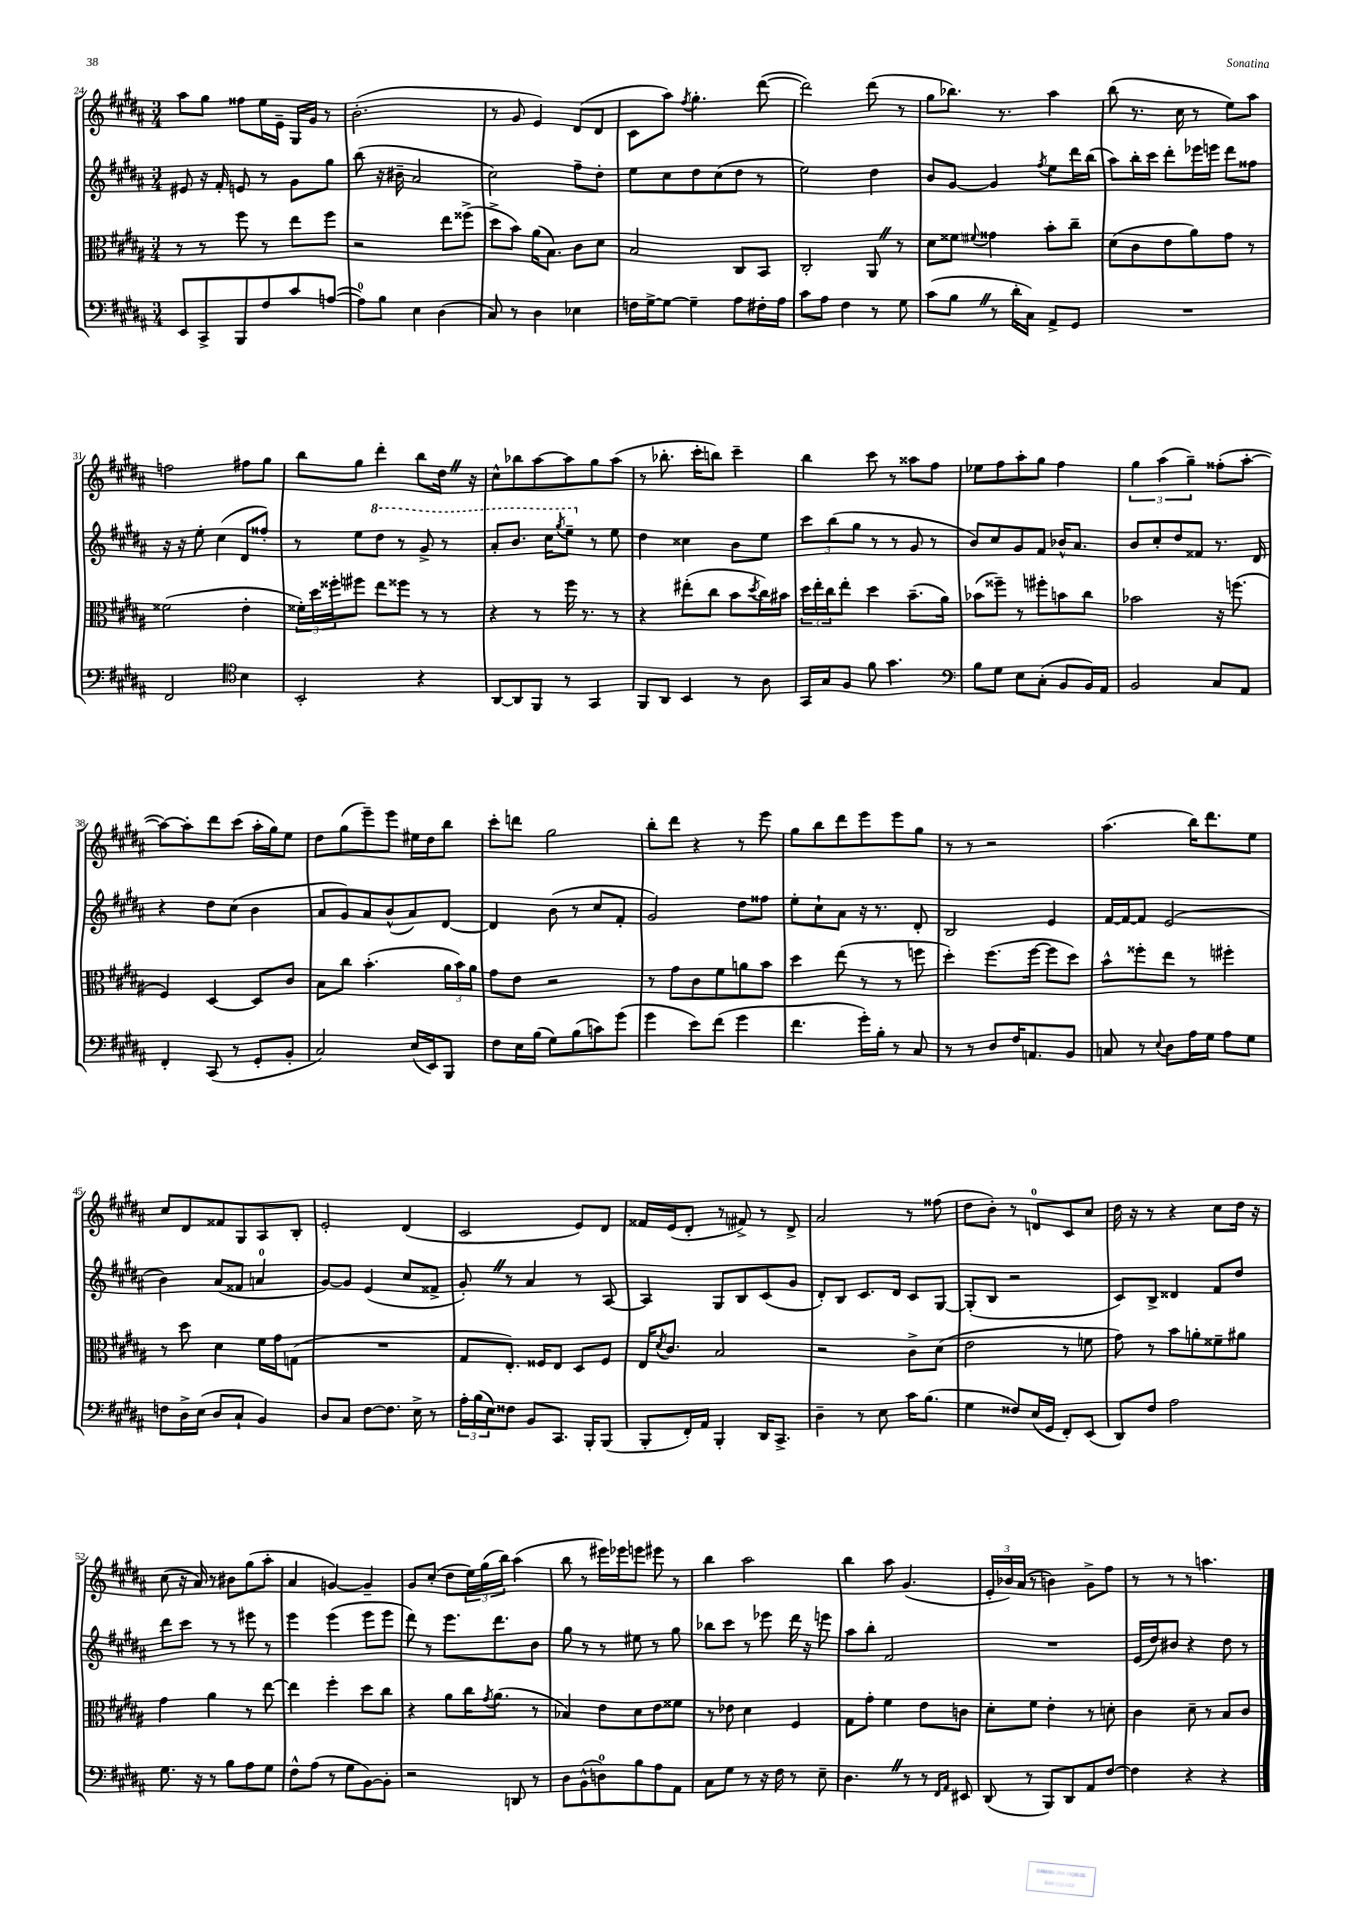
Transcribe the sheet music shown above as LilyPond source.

<<
\new StaffGroup <<
\new Staff = "s0" {
    \clef treble \key b \major \numericTimeSignature \time 3/4
    ais''8 gis''8 fisis''8 e''16 e'16-- gis16 gis'16 r8 |
    b'2.-.( |
    r8 gis'8 e'4) dis'8( dis'8 |
    cis'8 ais''8) \acciaccatura { fis''8 } gis''4.-. dis'''8~( |
    dis'''2) dis'''8( r8 |
    gis''8 bes''8.) r8. ais''4 |
    b''8( r8. cis''16 r8 e''8) ais''8 |
    f''2 fis''8 gis''8 |
    b''8 gis''8 dis'''4-. b''8 dis''16 \once \override BreathingSign.text = \markup { \musicglyph "scripts.caesura.straight" } \breathe r16 |
    cis''8-^ bes''8 ais''8~ ais''8 gis''8 ais''8( |
    r8 bes''8.-. cis'''16-. b''8) cis'''4-- |
    b''4 cis'''8 r8 aisis''8 fis''8 |
    ees''8 fis''8 ais''8-. gis''8 fis''4 |
    \tuplet 3/2 { gis''4 ais''4( gis''4--) } fisis''8-.( ais''8~-. |
    ais''8~) ais''8-. dis'''8 cis'''8( ais''16-. gis''16) e''8 |
    dis''8 gis''8( e'''8--) e'''8 eis''16 dis''16 b''8 |
    cis'''8-. d'''8 gis''2 |
    b''8-. dis'''8 r4 r8 e'''8 |
    gis''8 b''8 dis'''8 e'''8 e'''8 gis''8 |
    r8 r8 r2 |
    ais''4.( b''16) dis'''8. e''8 |
    cis''8 dis'8 fisis'8 gis8 ais8 b8-. |
    e'2-. dis'4( |
    cis'2 e'8) dis'8 |
    fisis'16 e'16( dis'8-. r8 fis'8->) r8 dis'8-> |
    ais'2 r8 fisis''8( |
    dis''8 b'8-.) r8 d'8-0 cis'8 cis''8 |
    dis''16 r16 r8 r4 cis''8 dis''16 r16 |
    cis''8( r16 ais'16) r8 bis'8 gis''8( ais''8-. |
    ais'4 g'4~) g'4-- |
    gis'8 cis''8-.( dis''8 \tuplet 3/2 { e''16) gis''16( b''16) } ais''4( |
    b''8 r8 eis'''16) ees'''16 e'''8 eis'''8 r8 |
    b''4 ais''2 |
    b''4 ais''8 gis'4.( |
    \tuplet 3/2 { e'16-. bes'16) ais'16( } r8 b'4) gis'8-> fis''8 |
    r8 r8 r8 a''4. \bar "|." |
}
\new Staff = "s1" {
    \clef treble \key b \major \numericTimeSignature \time 3/4
    eis'8 r16 fis'16-. e'8 r8 gis'8 gis''8 |
    b''8( r16 bis'16-- ais'2 |
    cis''2) fis''8-- dis''8-. |
    e''8 cis''8 dis''8 cis''8( dis''8 r8 |
    e''2) dis''4 |
    b'8 gis'8~ gis'4 \acciaccatura { fis''8 } e''8 dis'''16 b''16( |
    ais''8) b''16-. cis'''16 dis'''8-. ees'''16 e'''16 dis'''8 fisis''8 |
    r16 r16 e''8-. cis''4( dis'8 fisis''8-.) |
    r8 e''8 \ottava #1 dis'''8 r8 gis''8-> r8 |
    ais''8-. b''8. cis'''16 \acciaccatura { gis'''8 } e'''8-- \ottava #0 r8 e''8 |
    dis''4 cisis''4 b'8 e''8 |
    \tuplet 3/2 { cis'''8 b''8( gis''8 } r8 r8 gis'8 r8 |
    b'8) cis''8 gis'8 fis'8 bes'16-^ ais'8. |
    b'8 cis''8-. dis''8 fisis'8 r8. dis'16 |
    r4 dis''8 cis''8( b'4 |
    ais'8 gis'8) ais'8 b'8-^( ais'8) dis'8~ |
    dis'4 b'8( r8 cis''8 fis'8-. |
    gis'2) dis''8 fisis''8 |
    e''8-. cis''8-! ais'8 r16 r8. dis'8-. |
    b2 e'4 |
    fis'16~ fis'16~ fis'8 e'2( |
    b'4) ais'8( fisis'8 a'4-0 |
    gis'8~) gis'8 e'4( cis''8 fisis'8-> |
    gis'8-.) \once \override BreathingSign.text = \markup { \musicglyph "scripts.caesura.straight" } \breathe r8 ais'4 r8 ais8~ |
    ais4 gis8 b8 cis'8( gis'8 |
    dis'8-.) b8 cis'8. dis'16 cis'8 gis8~ |
    gis8-.( b8 r2 |
    cis'8) b8-> disis'4 fis'8 dis''8 |
    dis'''8 cis'''8 r8 r8 eis'''8 r8 |
    e'''4 e'''4( e'''8 e'''8 |
    dis'''8) r8 e'''8. dis'''8. b'8 |
    gis''8 r8 r8 eis''8 r8 gis''8 |
    bes''8 cis'''8 r8 ees'''8 dis'''16 r16 e'''8 |
    ais''8 b''8-. fis'2 |
    R2. |
    e'16( dis''16) bis'8 r4 dis''8 r8 \bar "|." |
}
\new Staff = "s2" {
    \clef alto \key b \major \numericTimeSignature \time 3/4
    r8 r8 fis''8 r8 e''8 fis''8 |
    r2 e''8 fisis''8->( |
    dis''8-> b'8) ais'16( b8.) cis'8 dis'8 |
    b2 cis8 b,8 |
    cis2-. ais,8 \once \override BreathingSign.text = \markup { \musicglyph "scripts.caesura.straight" } \breathe r8 |
    dis'8 fisis'8 \appoggiatura { fis'8 } gisis'4 b'8-. cis''8-- |
    dis'8( cis'8 e'8 ais'8) gis'8 r8 |
    fisis'2( e'4-. |
    \tuplet 3/2 { fisis'16-.) dis''16 fisis''16-. } fis''8 e''8 fisis''8 r8 r8 |
    r4 r8 fis''16 r8. r8 |
    r4 eis''8-.( cis''8 b'8 \acciaccatura { dis''8 } cis''16) bis'16 |
    \tuplet 3/2 { dis''16 e''16-. cis''16 } e''8-. dis''4 b'8.--( ais'16) |
    bes'8( fisis''8--) r8 fis''8-. b'8 cis''8 |
    bes'2 r16 f''8.( |
    fis4) dis4~ dis8 cis'8 |
    b8 cis''8 b'4.-.( \tuplet 3/2 { ais'16 b'16) ais'16 } |
    gis'8 e'8 r2 |
    r8 gis'8 cis'8 fis'8 a'8 b'8 |
    dis''4 e''8( r8 r8 f''8 |
    dis''4-.) fis''8.( fis''16~ fis''8 dis''8) |
    b'8-^ fisis''8-. e''8 r8 fis''4-. |
    r8 dis''8 dis'4 fis'16 gis'16 g8( |
    R2. |
    gis8 e8.-.) fisis16 e8 dis8 fisis8 |
    e16 \acciaccatura { dis'8 } cis'8. b2 |
    r2 cis'8-> dis'8( |
    e'2 r8 f'8 |
    gis'8) r8 b'8 a'8-. fisis'8-- ais'8 |
    gis'4 ais'4 r8 e''8~ |
    e''4 fis''4-. dis''8 cis''8 |
    r4 ais'8 cis''16 \acciaccatura { gis'8 } ais'8.( r8 |
    bes4) e'8 dis'8 e'8 fisis'8 |
    r8 ees'8 dis'4 fis4 |
    gis8 gis'8-. fis'4 e'8 c'8 |
    dis'8-. fis'8 e'4-. r8 d'8-. |
    cis'4 dis'8-- r8 b8 cis'8 \bar "|." |
}
\new Staff = "s3" {
    \clef bass \key b \major \numericTimeSignature \time 3/4
    e,8 cis,8-> b,,8 fis8 cis'8 a8~( |
    a8-0) b8 e4 dis4( |
    cis8) r8 dis4 ees4 |
    f16 gis16~-> gis8~ gis4-- ais8 fis16-. ais16 |
    cis'8 ais8 fis4 r8 gis8 |
    cis'8( b8 \once \override BreathingSign.text = \markup { \musicglyph "scripts.caesura.straight" } \breathe r8 dis'16-. cis16) ais,8-> gis,8 |
    R2. |
    fis,2 \clef tenor b4 |
    b,2-. r4 |
    ais,8~ ais,8 fis,8 r8 gis,4 |
    fis,8 ais,8 b,4 r8 ais8 |
    gis,16 gis16 fis8 fis'8 gis'4. |
    \clef bass b8 gis8 e8 cis8-.( b,8 b,16) ais,16 |
    b,2 cis8 ais,8 |
    fis,4-. cis,8( r8 gis,8-. b,8-. |
    cis2) e16( e,16) b,,8 |
    fis8 e16 b16( gis8) b8( c'8) gis'8( |
    gis'4 e'8) fis'8( gis'4 |
    fis'4. gis'16-.) b16-. r8 cis8 |
    r8 r8 dis8 fis16 a,8. b,8 |
    c8 r8 \appoggiatura { e8 } dis8 ais16 gis16 ais8 gis8 |
    f8 dis16-> e16( dis8 cis8-! b,4) |
    dis8 cis8 fis8~ fis8. e16-> r8 |
    \tuplet 3/2 { ais16-. b16( e16) } fisis8 b,8 cis,8. b,,16-. b,,8( |
    b,,8-. fis,16-.) ais,16 b,,4-. dis,16 cis,8.-> |
    dis4-- r8 e8 cis'16 b8.( |
    gis4 fisis8) e16( gis,16 fis,8-.) e,8( |
    dis,8) fis8 ais2 |
    gis8. r16 r8 b8 ais8 gis8 |
    fis8-^ ais8( r8 gis8 b,8~) b,8-. |
    r2 d,8 r8 |
    dis8 b,8-^( d8-0) b8 ais8 ais,8 |
    cis8 gis8 r8 r16 fis16 r8 e8-- |
    dis4. \once \override BreathingSign.text = \markup { \musicglyph "scripts.caesura.straight" } \breathe r8 r8 \grace { fis,16 ais,16 } eis,8 |
    dis,8( r8 b,,8) dis,8 ais,8 fis8~ |
    fis4 r4 r4 \bar "|." |
}
>>
>>
\layout { \context { \Score currentBarNumber = #24 } }
